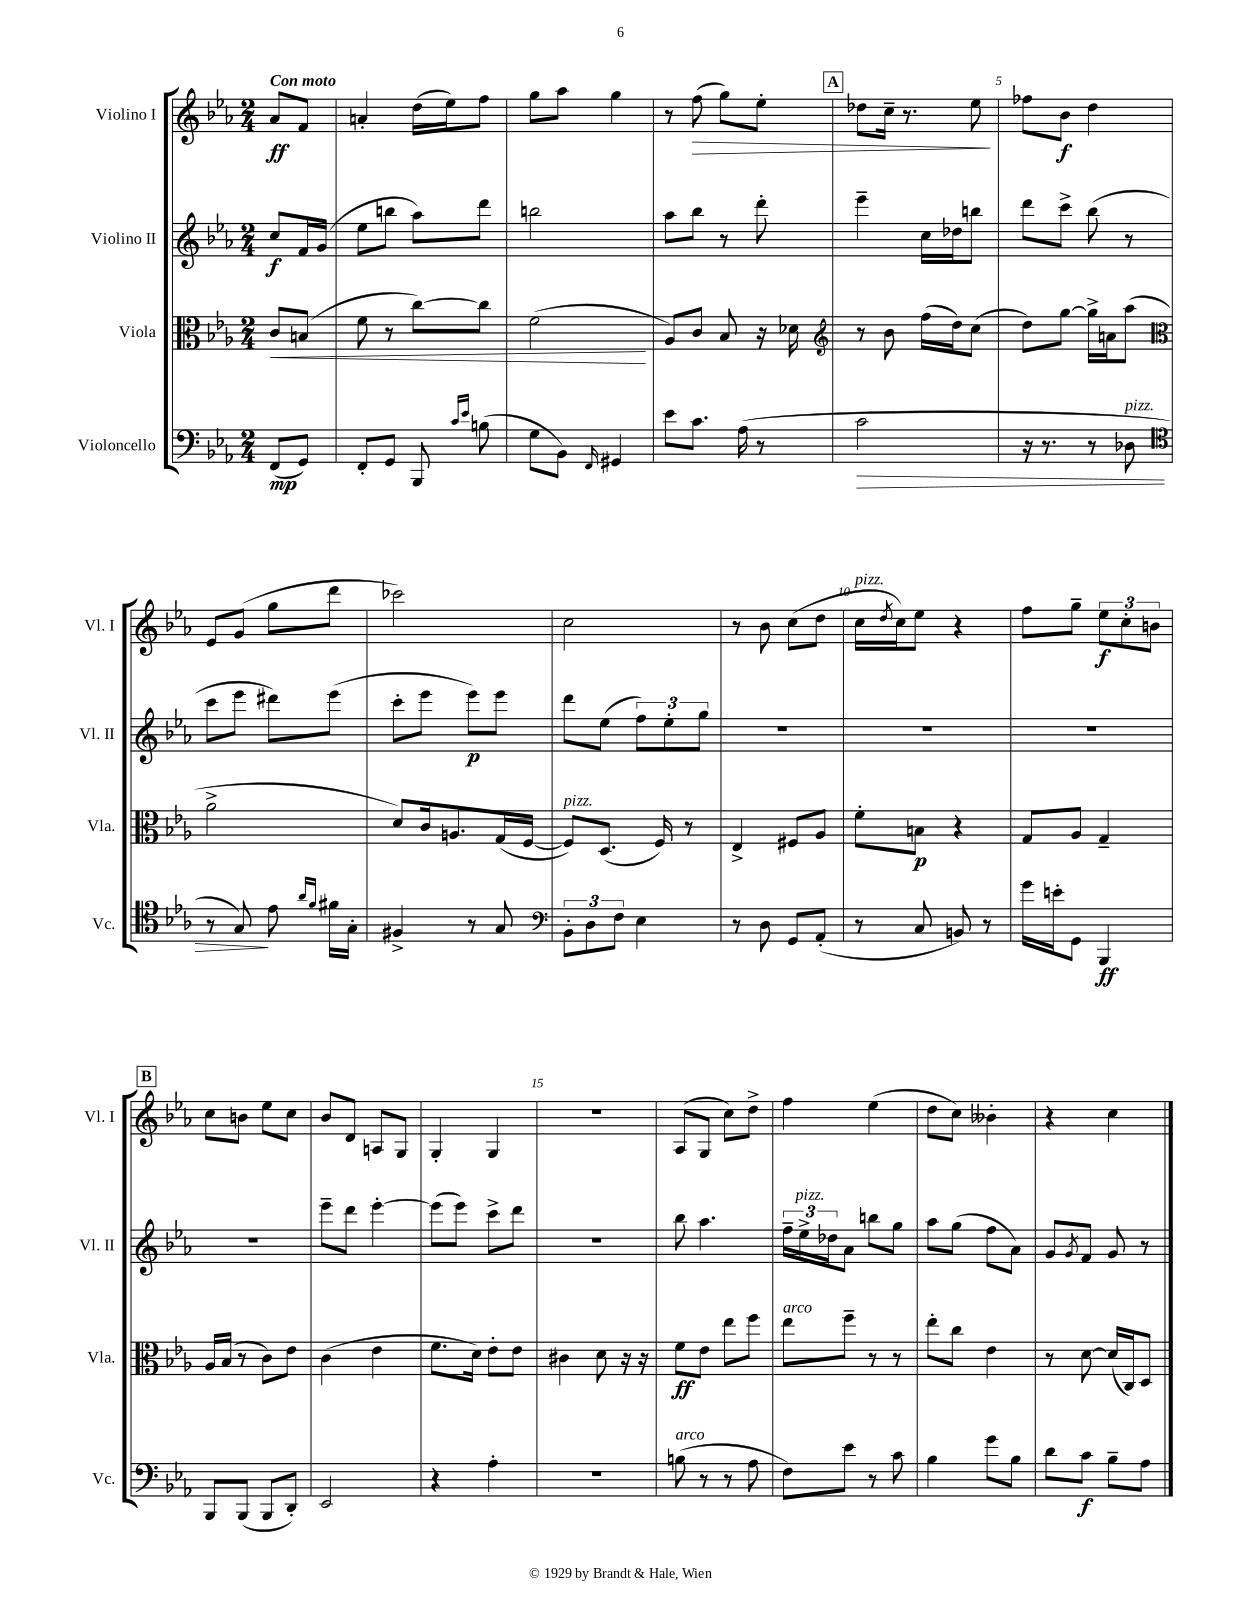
<<
\new StaffGroup <<
\new Staff = "s0" \with { instrumentName = "Violino I" shortInstrumentName = "Vl. I" } {
    \clef treble \key ees \major \numericTimeSignature \time 2/4 \partial 4 \tempo "Con moto"
    aes'8\ff f'8 |
    a'4-. d''16( ees''16) f''8 |
    g''8 aes''8 g''4 |
    r8 f''8\>( g''8) ees''8-. |
    \mark \markup { \box "A" } des''8 c''16-- r8. ees''8\! |
    fes''8 bes'8\f d''4 |
    ees'8 g'8( g''8 d'''8 |
    ces'''2) |
    c''2 |
    r8 bes'8 c''8( d''8 |
    c''16^\markup { \italic "pizz." } \acciaccatura { d''8 } c''16) ees''8 r4 |
    f''8 g''8-- \tuplet 3/2 { ees''8\f c''8-. b'8 } |
    \mark \markup { \box "B" } c''8 b'8 ees''8 c''8 |
    bes'8 d'8 a8 g8 |
    g4-. g4 |
    R2 |
    aes8( g8 c''8) d''8-> |
    f''4 ees''4( |
    d''8 c''8) beses'4-. |
    r4 c''4 \bar "|." |
}
\new Staff = "s1" \with { instrumentName = "Violino II" shortInstrumentName = "Vl. II" } {
    \clef treble \key ees \major \numericTimeSignature \time 2/4 \partial 4
    c''8\f f'16 g'16( |
    ees''8 b''8 aes''8) d'''8 |
    b''2 |
    aes''8 bes''8 r8 d'''8-. |
    \mark \markup { \box "A" } ees'''4-- c''16 des''16 b''8 |
    d'''8 c'''8-> bes''8( r8 |
    c'''8 ees'''8 dis'''8) ees'''8( |
    c'''8-. ees'''8 ees'''8\p) ees'''8 |
    d'''8 ees''8( \tuplet 3/2 { f''8) ees''8-. g''8 } |
    R2 |
    R2 |
    R2 |
    \mark \markup { \box "B" } R2 |
    ees'''8-- d'''8 ees'''4~-. |
    ees'''8( ees'''8) c'''8-> d'''8 |
    r2 |
    bes''8 aes''4. |
    \tuplet 3/2 { f''16-- ees''16->^\markup { \italic "pizz." } des''16 } aes'8 b''8 g''8 |
    aes''8 g''8( f''8 aes'8) |
    g'8 \acciaccatura { g'8 } f'8 g'8 r8 \bar "|." |
}
\new Staff = "s2" \with { instrumentName = "Viola" shortInstrumentName = "Vla." } {
    \clef alto \key ees \major \numericTimeSignature \time 2/4 \partial 4
    c'8\< b8( |
    f'8 r8 c''8~) c''8 |
    f'2\!( |
    aes8) c'8 bes8 r16 des'16 |
    \mark \markup { \box "A" } \clef treble r8 bes'8 f''16( d''16) c''8( |
    d''8) g''8~ g''16-> a'16 aes''8( |
    \clef alto aes'2-> |
    d'8) c'16 a8. g16( f16~ |
    f8^\markup { \italic "pizz." }) d8.( f16) r8 |
    ees4-> fis8 aes8 |
    f'8-. b8\p r4 |
    g8 aes8 g4-- |
    \mark \markup { \box "B" } aes16 bes16( r8 c'8) ees'8 |
    c'4( ees'4 |
    f'8. d'16) ees'8-. ees'8 |
    cis'4 d'8 r16 r16 |
    f'8\ff ees'8 ees''8 f''8 |
    ees''8^\markup { \italic "arco" } f''8-- r8 r8 |
    ees''8-. c''8 ees'4 |
    r8 d'8~ d'16( c16) d8 \bar "|." |
}
\new Staff = "s3" \with { instrumentName = "Violoncello" shortInstrumentName = "Vc." } {
    \clef bass \key ees \major \numericTimeSignature \time 2/4 \partial 4
    f,8\mp( g,8) |
    f,8-. g,8 bes,,8 \grace { c'16 ees'16 } b8( |
    g8 bes,8) \grace { f,16 } gis,4 |
    ees'8 c'8. aes16( r8 |
    \mark \markup { \box "A" } c'2\> |
    r16 r8. r8 des8^\markup { \italic "pizz." } |
    \clef tenor r8 g8\!) ees'8 \grace { aes'16 f'16 } fis'16 g16-. |
    fis4-> r8 g8 |
    \clef bass \tuplet 3/2 { bes,8-. d8 f8 } ees4 |
    r8 d8 g,8 aes,8-.( |
    r8 c8 b,8) r8 |
    g'16 e'16-. g,8 bes,,4\ff |
    \mark \markup { \box "B" } bes,,8 bes,,8( bes,,8 d,8-.) |
    ees,2 |
    r4 aes4-. |
    r2 |
    b8^\markup { \italic "arco" }( r8 r8 aes8 |
    f8) ees'8 r8 c'8 |
    bes4 g'8 bes8 |
    d'8 c'8\f bes8-- aes8 \bar "|." |
}
>>
>>
\layout { \context { \Score \override BarNumber.break-visibility = ##(#f #t #t) barNumberVisibility = #(every-nth-bar-number-visible 5) } }
